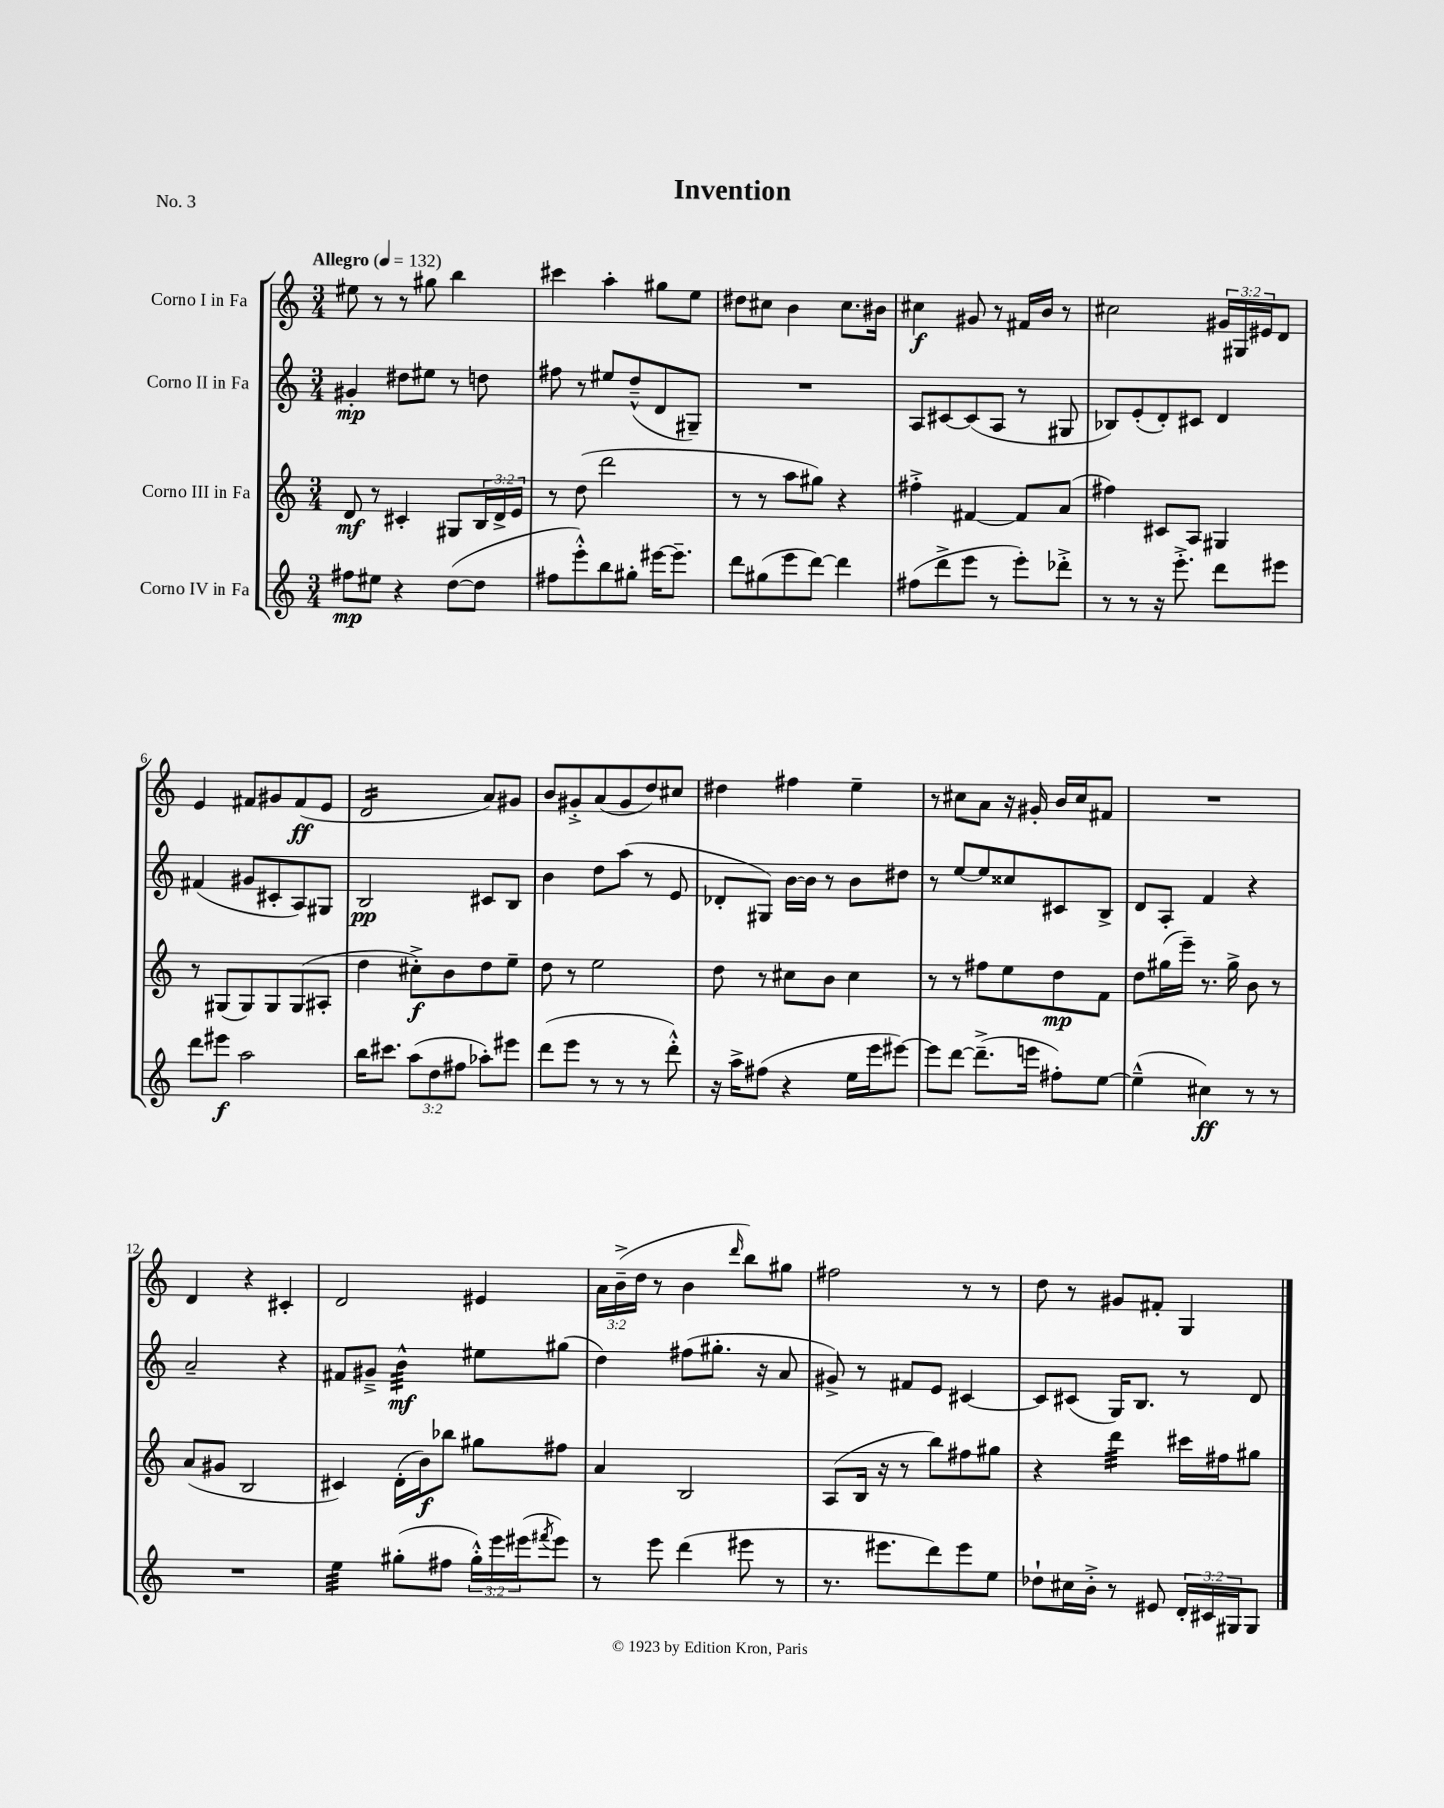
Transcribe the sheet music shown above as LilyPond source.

\header { title = "Invention" piece = "No. 3" }
<<
\new StaffGroup <<
\new Staff = "s0" \with { instrumentName = "Corno I in Fa" } {
    \clef treble \key c \major \numericTimeSignature \time 3/4 \override Staff.TupletNumber.text = #tuplet-number::calc-fraction-text \tempo "Allegro" 4 = 132
    eis''8 r8 r8 gis''8 b''4 |
    cis'''4 a''4-. gis''8 e''8 |
    dis''8 cis''8 b'4 cis''8. bis'16 |
    cis''4\f gis'8 r8 fis'16 b'16 r8 |
    cis''2 \tuplet 3/2 { gis'16 gis16 eis'16 } d'8 |
    e'4 fis'8 gis'8 fis'8\ff( e'8 |
    d'2:16 a'8) gis'8 |
    b'8 gis'8-.-> a'8( gis'8 d''8) cis''8 |
    dis''4 fis''4 e''4-- |
    r8 cis''8 a'8 r16 gis'16-. b'16 cis''16 fis'8 |
    R2. |
    d'4 r4 cis'4-. |
    d'2 eis'4 |
    \tuplet 3/2 { a'16 b'16--->( d''16 } r8 b'4 \grace { d'''16 } b''8) gis''8 |
    fis''2 r8 r8 |
    d''8 r8 gis'8 fis'8-. g4 \bar "|." |
}
\new Staff = "s1" \with { instrumentName = "Corno II in Fa" } {
    \clef treble \key c \major \numericTimeSignature \time 3/4
    gis'4-.\mp dis''8 eis''8 r8 d''8 |
    fis''8 r8 eis''8 d''8---^( d'8 gis8--) |
    R2. |
    a8 cis'8~ cis'8( a8 r8 gis8 |
    bes8) e'8-.( d'8-.) cis'8 d'4 |
    fis'4( gis'8 cis'8-. a8) gis8 |
    b2\pp cis'8 b8 |
    b'4 d''8 a''8( r8 e'8 |
    des'8-. gis8) b'16~ b'16 r8 b'8 dis''8 |
    r8 e''8~ e''8 cisis''8 cis'8 b8-> |
    d'8 a8-. f'4 r4 |
    a'2-- r4 |
    fis'8 gis'8---> b'4:32-^\mf eis''8 gis''8( |
    d''4) fis''8( gis''8.-. r16 a'8 |
    gis'8->) r8 fis'8 e'8 cis'4~ |
    cis'8 cis'8( g16) b8. r8 d'8 \bar "|." |
}
\new Staff = "s2" \with { instrumentName = "Corno III in Fa" } {
    \clef treble \key c \major \numericTimeSignature \time 3/4 \override Staff.TupletNumber.text = #tuplet-number::calc-fraction-text
    d'8\mf r8 cis'4-. gis8 \tuplet 3/2 { b16 d'16-> e'16 } |
    r8 d''8( d'''2 |
    r8 r8 a''8 gis''8) r4 |
    fis''4-.-> fis'4~ fis'8 a'8( |
    fis''4) cis'8 a8 gis4 |
    r8 gis8( gis8) gis8 gis8( ais8-. |
    d''4 cis''8-.->\f) b'8 d''8 e''8-- |
    d''8 r8 e''2 |
    d''8 r8 cis''8 b'8 cis''4 |
    r8 r8 fis''8 e''8 d''8\mp f'8 |
    d''8 gis''16( e'''16--) r8. gis''16-> b'8 r8 |
    a'8( gis'8 b2 |
    cis'4) d'16-.( b'16\f) bes''8 gis''8 fis''8 |
    a'4 b2 |
    a8( b16 r16 r8 b''8) fis''8 gis''8 |
    r4 d'''4:32 cis'''16 fis''16 gis''8 \bar "|." |
}
\new Staff = "s3" \with { instrumentName = "Corno IV in Fa" } {
    \clef treble \key c \major \numericTimeSignature \time 3/4 \override Staff.TupletNumber.text = #tuplet-number::calc-fraction-text
    fis''8\mp eis''8 r4 d''8~( d''8 |
    fis''8 e'''8-.-^) b''8 gis''8-. eis'''16~ eis'''8.-- |
    d'''8 gis''8( e'''8 d'''8~) d'''4 |
    fis''8( d'''8-> e'''8 r8 e'''8-.) des'''8-.-> |
    r8 r8 r16 e'''8.-.-> d'''8 eis'''8 |
    d'''8 eis'''8\f a''2 |
    b''16 cis'''8. \tuplet 3/2 { a''8( d''8 fis''8 } aes''8-.) eis'''8 |
    d'''8( e'''8 r8 r8 r8 d'''8-.-^) |
    r16 a''16-> fis''8( r4 e''16 e'''16 eis'''8~) |
    eis'''8 d'''8~ d'''8.--->( e'''16 fis''8-.) e''8~ |
    e''4---^( cis''4\ff) r8 r8 |
    R2. |
    e''4:32 gis''8-.( fis''8 \tuplet 3/2 { gis''16-.-^) e'''16 eis'''16( } \acciaccatura { fis'''8 } eis'''8) |
    r8 e'''8 d'''4( eis'''8 r8 |
    r8. eis'''8. d'''8) eis'''8 e''8 |
    des''8-! cis''16 b'16-.-> r8 eis'8 \tuplet 3/2 { d'16-. cis'16 gis16 } gis8 \bar "|." |
}
>>
>>
